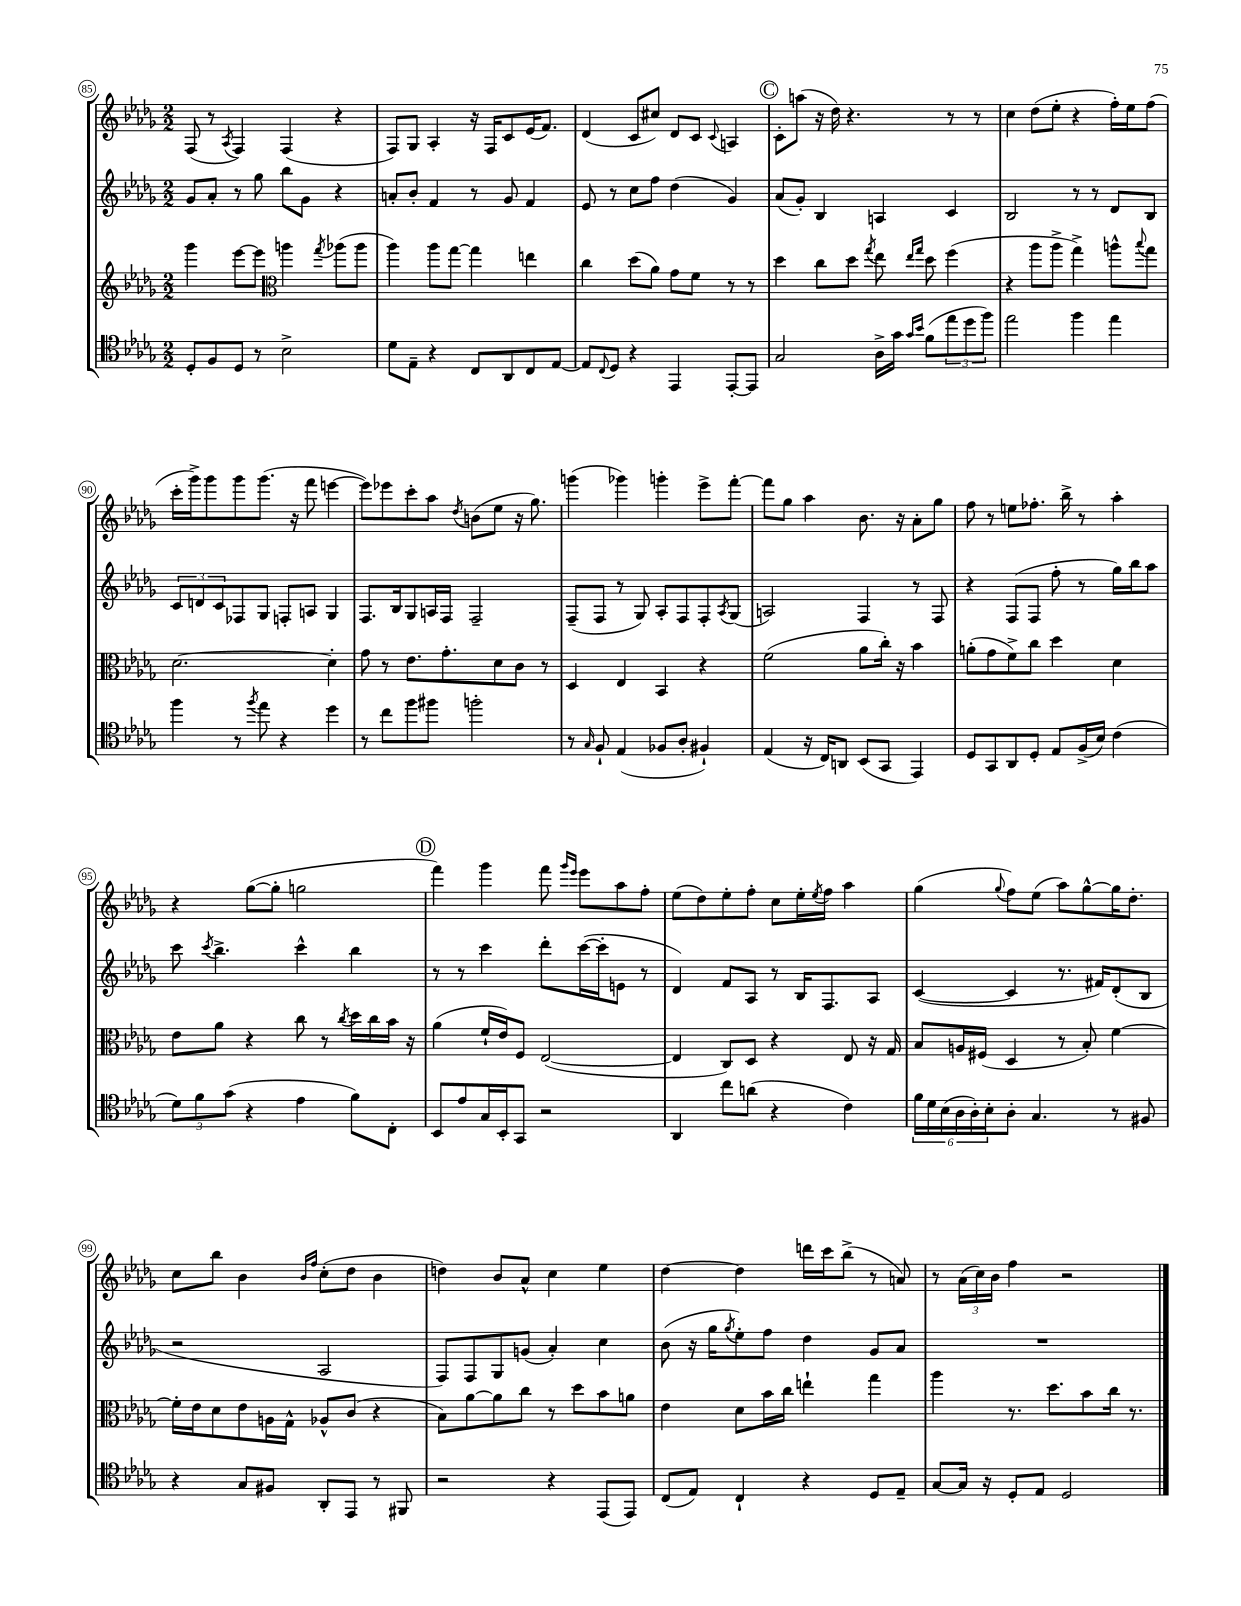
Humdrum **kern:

**kern	**kern	**kern	**kern
*staff4	*staff3	*staff2	*staff1
*clefC4	*clefG2	*clefG2	*clefG2
*k[b-e-a-d-g-]	*k[b-e-a-d-g-]	*k[b-e-a-d-g-]	*k[b-e-a-d-g-]
*M2/2	*M2/2	*M2/2	*M2/2
8D-'	4ggg-	8g-	(8F
8F	.	8a-'	8r
.	.	.	8qA-
8D-	[8eee-	8r	4F)
8r	8eee-]	8gg-	.
*	*clefC3	*	*
2B-^	4aa	8bb-	(4F
.	.	8g-	.
.	8qgg-	.	.
.	(8aa-	4r	4r
.	8aa-	.	.
=	=	=	=
8d-	4aa-)	8a'	8F)
8E-~	.	8b-'	8G-
4r	8aa-	4f	4A-'
.	[8gg-	.	.
8C	4gg-]	8r	16r
.	.	.	16F
8AA-	.	8g-	8c
8C	4ee	4f	(16e-
.	.	.	8.f)
[8E-	.	.	.
=	=	=	=
8E-]	4cc	8e-	(4d-
8qqC	.	.	.
8D-	.	8r	.
4r	(8dd-	8cc	8c
.	8a-)	8ff	8cc#)
4EE-	8g-	(4dd-	8d-
.	8f	.	8c
.	.	.	8qqc
[8EE-'	8r	4g-)	4A
8EE-]	8r	.	.
=	=	=	=
2G-	4dd-	(8a-	8c'
.	.	8g-')	(8aa
.	8cc	4B-	16r
.	.	.	16dd-)
.	8dd-	.	4.r
.	8qgg-	.	.
16A-^	8ee-	4A	.
16g-	.	.	.
16qqg-	16qqee-	.	.
16qqb-	16qqgg-	.	.
(8f	8dd-	.	.
12ee-	(4ff	4c	8r
12dd-	.	.	.
.	.	.	8r
12ff)	.	.	.
=	=	=	=
2ee-	4r	2B-	4cc
.	8aa-	.	(8dd-
.	8aa-^	.	8ee-'
4ff	4gg-^)	8r	4r
.	.	8r	.
4ee-	8aa^^	8d-	16ff')
.	.	.	16ee-
.	8qqbb-	.	.
.	8gg-	8B-	(8ff
=	=	=	=
4ff	[2.d-	12c	16ccc'
.	.	.	16ggg-^)
.	.	12d	.
.	.	.	8ggg-
.	.	12c	.
8r	.	8F-	8ggg-
8qff	.	.	.
8ee-	.	8G-	(8.ggg-
4r	.	8F'	.
.	.	.	16r
.	.	8A	8fff
4dd-	4d-']	4G-	[4eee
=	=	=	=
8r	8g-	8.F	8eee])
8cc	8r	.	8eee-
.	.	16B-	.
8ff	8.e-	8G-	8ccc'
8ff#	.	16A	8aa-
.	8.g-'	16F	.
.	.	.	8qdd-
2ff'	.	2F~	(8b
.	8d-	.	8ee-
.	8c	.	16r
.	.	.	8.gg-)
.	8r	.	.
=	=	=	=
8r	4D-	(8F~	(4ggg
16qqG-	.	.	.
8F`	.	8F	.
(4E-	4E-	8r	4ggg-)
.	.	8G-)	.
8F-	4BB-	8A-'	4ggg'
8A-'	.	8F	.
4F#`)	4r	8F'	8eee-^
.	.	8qA-	.
.	.	(8G-	[8fff'
=	=	=	=
(4E-	(2f	2A)	8fff]
.	.	.	8gg-
16r	.	.	4aa-
16C)	.	.	.
8AA	.	.	.
(8BB-	8a-	4F	8.b-
8GG-	16cc')	.	.
.	16r	.	16r
4EE-)	4b-	8r	8a-'
.	.	8F	8gg-
=	=	=	=
8D-	(8a'	4r	8ff
8GG-	8g-	.	8r
8AA-	8f^)	(8F	8ee
8D-'	8cc	8F	8.ff-'
8E-	4dd-	8ff'	.
.	.	.	16bb-^
(16F^	.	8r	8r
16B-)	.	.	.
(4c	4d-	16gg-)	4aa-'
.	.	16bb-	.
.	.	8aa-	.
=	=	=	=
12d-)	8e-	8ccc	4r
12f	.	.	.
.	.	8qccc	.
.	8a-	4.bb-^	.
(12g-	.	.	.
4r	4r	.	([8gg-
.	.	.	8gg-']
4e-	8cc	4ccc^^	2gg
.	8r	.	.
.	8qcc	.	.
8f)	16dd-	4bb-	.
.	16cc	.	.
8C'	16b-	.	.
.	16r	.	.
=	=	=	=
8BB-	(4a-	8r	4fff)
8e-	.	8r	.
16G-	16f`	4ccc	4ggg-
16BB-'	16e-)	.	.
8GG-	8F	.	.
2r	([2E-	8ddd-'	8fff
.	.	.	16qqggg-
.	.	.	16qqeee-
.	.	([16ccc	8eee-
.	.	16ccc']	.
.	.	8e	8aa-
.	.	8r	8ff'
=	=	=	=
4AA-	4E-]	4d-)	(8ee-
.	.	.	8dd-)
8cc	8C)	8f	8ee-'
(8a	8D-	8A-	8ff'
4r	4r	8r	8cc
.	.	16B-	16ee-'
.	.	.	8qee-
.	.	8.F	16ff
4c)	8E-	.	4aa-
.	16r	8A-	.
.	16G-	.	.
=	=	=	=
24f	8B-	([4c	(4gg-
24d-	.	.	.
(24B-	.	.	.
24A-	16A	.	.
24A-')	.	.	.
.	(16F#	.	.
24B-'	.	.	.
.	.	.	8qqgg-
8A-'	4D-	4c]	8ff)
4.G-	.	.	(8ee-
.	8r	8.r	8aa-)
.	8B-')	.	[8gg-^^
.	.	16f#)	.
8r	[4f	(8d-'	16gg-]
.	.	.	8.dd-'
8F#	.	8B-	.
=	=	=	=
4r	16f']	2r	8cc
.	16e-	.	.
.	8d-	.	8bb-
8G-	8e-	.	4b-
8F#	16A	.	.
.	16G-^^	.	.
.	.	.	16qqb-
.	.	.	16qqff
8AA-'	8A-^^	2A-	(8cc'
8EE-	(8c	.	8dd-
8r	4r	.	4b-
8FF#	.	.	.
=	=	=	=
2r	8B-)	8F)	4dd)
.	[8a-	8F	.
.	8a-]	8G-	8b-
.	8cc	(8g	8a-^^
4r	8r	4a-')	4cc
.	8dd-	.	.
(8EE-	8b-	4cc	4ee-
8EE-)	8a	.	.
=	=	=	=
(8C	4e-	(8b-	[4dd-
8E-)	.	16r	.
.	.	16gg-	.
.	.	8qgg-	.
4C`	8d-	8ee-')	4dd-]
.	16b-	8ff	.
.	16cc	.	.
4r	4ee`	4dd-	16ddd
.	.	.	16ccc
.	.	.	(8bb-^
8D-	4gg-	8g-	8r
8E-~	.	8a-	8a)
=	=	=	=
[8G-	4aa-	1r	8r
16G-]	.	.	(24a-
.	.	.	24cc)
16r	.	.	.
.	.	.	24b-
8D-'	8.r	.	4ff
8E-	.	.	.
.	8.dd-	.	.
2D-	.	.	2r
.	8b-	.	.
.	16cc	.	.
.	8.r	.	.
==	==	==	==
*-	*-	*-	*-
